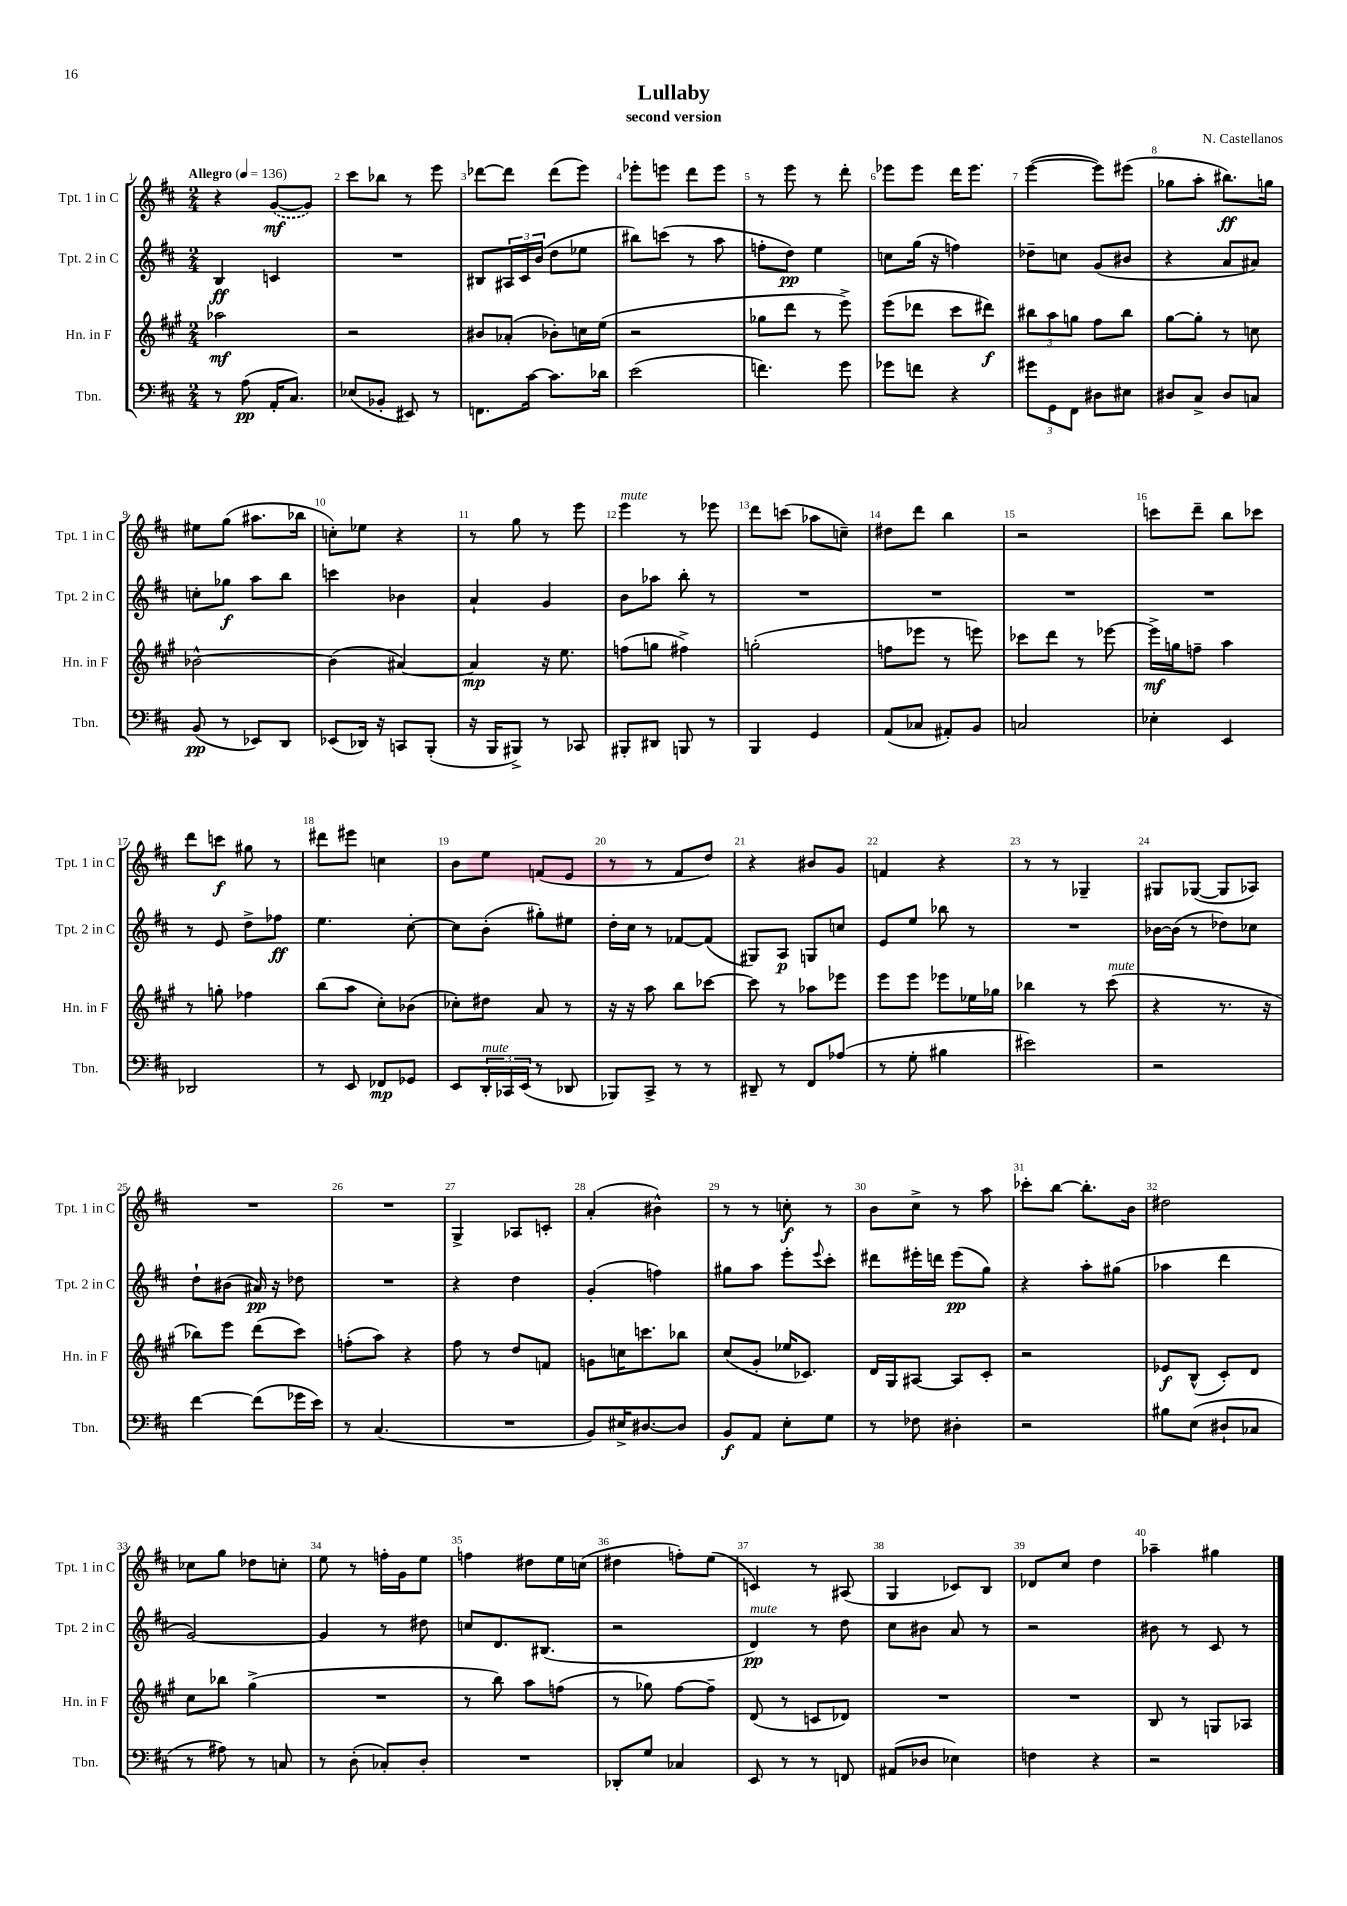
\header { title = "Lullaby" composer = "N. Castellanos" subtitle = "second version" }
<<
\new StaffGroup <<
\new Staff = "s0" \with { instrumentName = "Tpt. 1 in C" shortInstrumentName = "Tpt. 1 in C" } {
    \clef treble \key d \major \numericTimeSignature \time 2/4 \tempo "Allegro" 4 = 136
    r4 \once \slurDashed g'8~\mf( g'8) |
    cis'''8 bes''8 r8 e'''8 |
    des'''8~ des'''8 des'''8( e'''8) |
    ees'''8-. e'''8 d'''8 e'''8 |
    r8 e'''8 r8 d'''8-. |
    ees'''8 ees'''8 d'''16 ees'''8. |
    e'''4~( e'''8) eis'''8( |
    ges''8 a''8-. bis''8.\ff) g''16 |
    eis''8 g''8( ais''8. bes''16 |
    c''8-.) ees''8 r4 |
    r8 g''8 r8 e'''8 |
    e'''4^\markup { \italic "mute" } r8 ees'''8 |
    d'''8 c'''8( aes''8 c''8--) |
    dis''8 d'''8 b''4 |
    r2 |
    c'''8 d'''8-- b''8 ces'''8 |
    d'''8 c'''8\f gis''8 r8 |
    dis'''8 eis'''8 c''4 |
    b'8 e''8 f'8( e'8 |
    r8 r8 fis'8 d''8) |
    r4 bis'8 g'8 |
    f'4 r4 |
    r8 r8 ges4-- |
    gis8 ges8~( ges8 aes8) |
    R2 |
    R2 |
    g4-> aes8 c'8-. |
    a'4-.( bis'4-^) |
    r8 r8 c''8-.\f r8 |
    b'8 cis''8-> r8 a''8 |
    ces'''8-. b''8~ b''8.-. b'16 |
    dis''2 |
    ces''8 g''8 des''8 c''8-. |
    e''8 r8 f''16-. g'16 e''8 |
    f''4 dis''8 e''16 c''16( |
    dis''4 f''8-.) e''8( |
    c'4) r8 ais8( |
    g4 ces'8) b8 |
    des'8 cis''8 d''4 |
    aes''4-- gis''4 \bar "|." |
}
\new Staff = "s1" \with { instrumentName = "Tpt. 2 in C" shortInstrumentName = "Tpt. 2 in C" } {
    \clef treble \key d \major \numericTimeSignature \time 2/4
    b4\ff c'4 |
    R2 |
    bis8 \tuplet 3/2 { ais16 cis'16 b'16( } d''8 ees''8 |
    bis''8) c'''8( r8 a''8 |
    f''8-. d''8\pp) e''4 |
    c''8 g''16( r16 f''4) |
    des''8-- c''8 g'8( bis'8 |
    r4 a'8 ais'8) |
    c''8-. ges''8\f a''8 b''8 |
    c'''4 bes'4 |
    a'4-! g'4 |
    b'8 aes''8 b''8-. r8 |
    R2 |
    R2 |
    R2 |
    R2 |
    r8 e'8 d''8-> fes''8\ff |
    e''4. cis''8~-. |
    cis''8 b'8-.( gis''8-.) eis''8 |
    d''16-. cis''16 r8 fes'8~ fes'8( |
    gis8) a8\p g8 c''8 |
    e'8 e''8 bes''8 r8 |
    R2 |
    bes'16~ bes'16( r8 des''8) ces''8 |
    d''8-! bis'8( ais'16\pp) r16 des''8 |
    R2 |
    r4 d''4 |
    g'4-.( f''4) |
    gis''8 a''8 e'''8-. \appoggiatura { e'''8 } cis'''8-. |
    dis'''8 eis'''16-. d'''16 eis'''8\pp( g''8) |
    r4 a''8-. gis''8( |
    aes''4 d'''4 |
    g'2~) |
    g'4 r8 dis''8 |
    c''8 d'8. bis8.( |
    r2 |
    d'4\pp^\markup { \italic "mute" }) r8 d''8 |
    cis''8 bis'8 a'8 r8 |
    r2 |
    bis'8 r8 cis'8 r8 \bar "|." |
}
\new Staff = "s2" \with { instrumentName = "Hn. in F" shortInstrumentName = "Hn. in F" } {
    \clef treble \key a \major \numericTimeSignature \time 2/4
    aes''2\mf |
    r2 |
    bis'8 aes'8-.( bes'8-.) c''16 e''16( |
    r2 |
    ges''8 d'''8 r8 e'''8->) |
    e'''8( des'''8 cis'''8 dis'''8\f) |
    \tuplet 3/2 { bis''8 a''8 g''8 } fis''8 bis''8 |
    gis''8~ gis''8-. r8 c''8 |
    bes'2~-^ |
    bes'4( ais'4~) |
    ais'4\mp r16 e''8. |
    f''8( g''8 fis''4->) |
    g''2-.( |
    f''8 ees'''8 r8 e'''8) |
    ces'''8 d'''8 r8 ees'''8~ |
    ees'''16->\mf g''16 f''8-- a''4 |
    r8 g''8-. fes''4 |
    b''8( a''8 cis''8-.) bes'8( |
    ces''8-.) dis''8 a'8 r8 |
    r16 r16 a''8 b''8 ces'''8~ |
    ces'''8 r8 aes''8 ees'''8 |
    e'''8 e'''8 ees'''8 ees''16 ges''16 |
    bes''4 r8 cis'''8^\markup { \italic "mute" }( |
    r4 r8. r16 |
    bes''8) e'''8 d'''8( cis'''8) |
    f''8-.( a''8) r4 |
    fis''8 r8 d''8 f'8 |
    g'8 c''16 c'''8. bes''8 |
    cis''8( gis'8-. ees''16 ces'8.) |
    d'16 gis16 ais8~ ais8 cis'8-. |
    r2 |
    ees'8\f b8-^( cis'8-.) d'8 |
    cis''8 bes''8 gis''4->( |
    R2 |
    r8 b''8) a''8 f''8( |
    r8 ges''8) fis''8~ fis''8-- |
    d'8( r8 c'8 des'8) |
    R2 |
    R2 |
    b8 r8 g8 aes8 \bar "|." |
}
\new Staff = "s3" \with { instrumentName = "Tbn." shortInstrumentName = "Tbn." } {
    \clef bass \key d \major \numericTimeSignature \time 2/4
    r8 a8\pp( a,16-. cis8.) |
    ees8( bes,8-. eis,8) r8 |
    f,8. cis'16~ cis'8. des'16 |
    e'2( |
    f'4.) g'8 |
    ges'8 f'8 r4 |
    \tuplet 3/2 { gis'8 g,8 fis,8 } dis8 eis8 |
    dis8 cis8-> dis8 c8 |
    b,8\pp( r8 ees,8) d,8 |
    ees,8( des,16) r16 c,8 b,,8-.( |
    r16 b,,16 bis,,8->) r8 ces,8 |
    bis,,8-. dis,8 b,,8 r8 |
    b,,4 g,4 |
    a,8( ces8 ais,8-.) b,8 |
    c2 |
    ees4-. e,4 |
    des,2 |
    r8 e,8 fes,8\mp ges,8 |
    e,8 \tuplet 3/2 { d,16-.^\markup { \italic "mute" } ces,16 e,16( } r8 des,8 |
    bes,,8) cis,8-> r8 r8 |
    dis,8-- r8 fis,8 aes8( |
    r8 g8-. bis4 |
    eis'2) |
    r2 |
    fis'4~ fis'8( ges'16 e'16) |
    r8 cis4.( |
    R2 |
    b,8) eis16-> dis8.~ dis8 |
    b,8\f a,8 e8-. g8 |
    r8 fes8 dis4-. |
    r2 |
    bis8 e8( dis8-! ces8 |
    r8 ais8) r8 c8 |
    r8 d8-.( ces8-.) d8-. |
    R2 |
    des,8-. g8 ces4 |
    e,8 r8 r8 f,8 |
    ais,8( des8 ees4) |
    f4 r4 |
    r2 \bar "|." |
}
>>
>>
\layout { \context { \Score \override BarNumber.break-visibility = ##(#f #t #t) barNumberVisibility = #all-bar-numbers-visible } }
